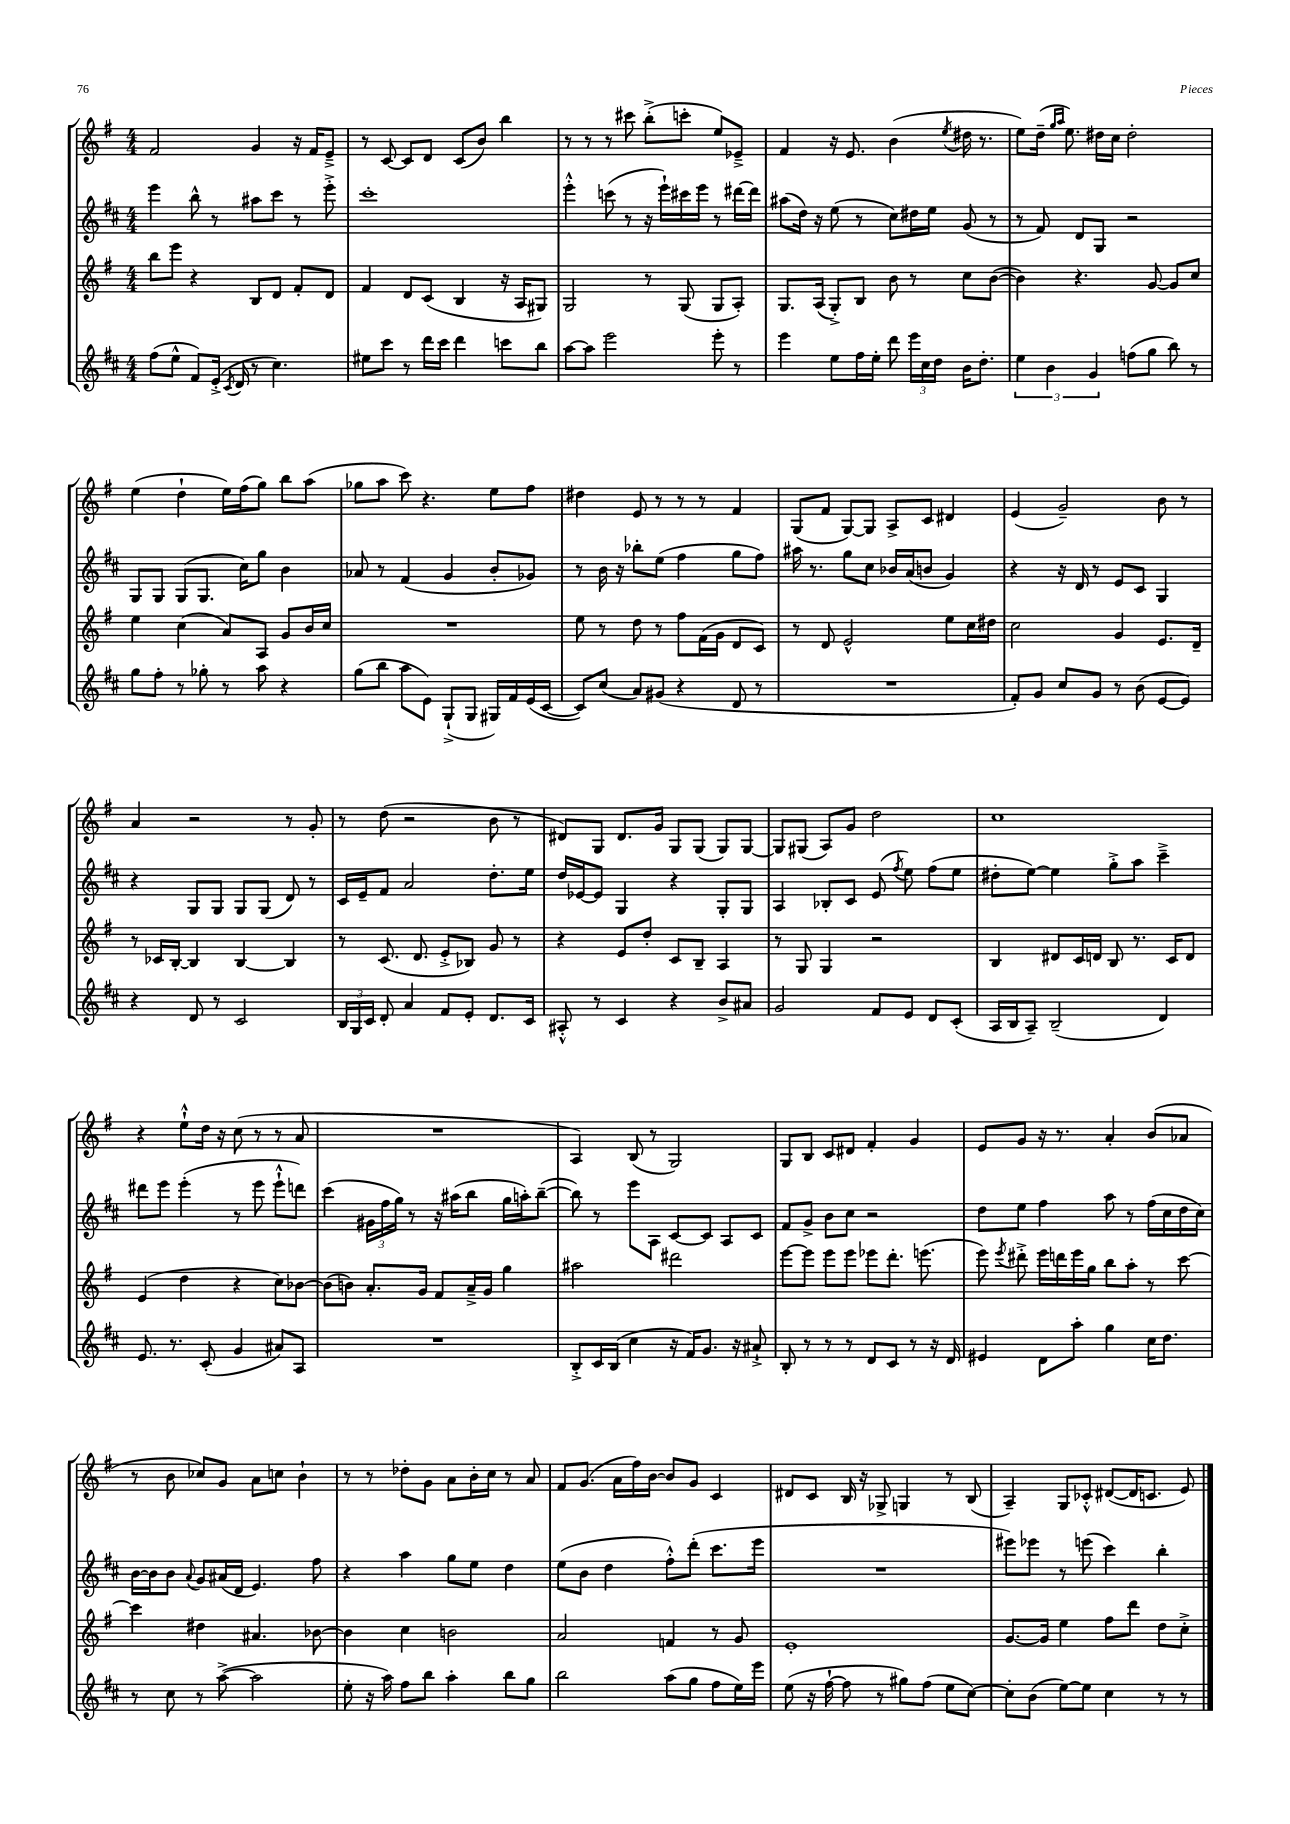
<<
\new StaffGroup <<
\new Staff = "s0" {
    \clef treble \key g \major \numericTimeSignature \time 4/4
    \autoBeamOff fis'2 g'4 r16 fis'16[ e'8]---> |
    r8 c'8~ c'8[ d'8] c'8[( b'8]) b''4 |
    r8 r8 r8 cis'''8 b''8[-.->( c'''8]-. e''8[) ees'8]---> |
    fis'4 r16 e'8. b'4( \acciaccatura { e''8 } dis''16 r8. |
    e''8[) d''16]--( \grace { g''16[ a''16] } e''8.) dis''16[ c''16] dis''2-. |
    e''4( d''4-! e''16[) fis''16( g''8]) b''8[ a''8]( |
    ges''8[ a''8] c'''8) r4. e''8[ fis''8] |
    dis''4 e'8 r8 r8 r8 fis'4 |
    g8[( fis'8] g8[~) g8] a8[-> c'8] dis'4 |
    e'4( g'2--) b'8 r8 |
    a'4 r2 r8 g'8-. |
    r8 d''8( r2 b'8 r8 |
    dis'8[) g8] dis'8.[ g'16] g8[ g8]( g8[) g8]~ |
    g8[ gis8]( a8[) g'8] d''2 |
    c''1 |
    r4 e''8[-!-^ d''16] r16 c''8( r8 r8 a'8 |
    R1 |
    a4) b8( r8 g2) |
    g8[ b8] c'8[ dis'8] fis'4-. g'4 |
    e'8[ g'8] r16 r8. a'4-. b'8[( aes'8] |
    r8 b'8 ces''8[) g'8] a'8[ c''8] b'4-! |
    r8 r8 des''8[-. g'8] a'8[ b'16-. c''16] r8 a'8 |
    fis'8[ g'8.]( a'16[ fis''16) b'16]~ b'8[ g'8] c'4 |
    dis'8[ c'8] b16 r16 ges8-> g4 r8 b8( |
    a4--) g8[ ces'8]-.-^ dis'8[~( dis'16 c'8.] e'8) \bar "|." |
}
\new Staff = "s1" {
    \clef treble \key d \major \numericTimeSignature \time 4/4
    \autoBeamOff e'''4 b''8-^ r8 ais''8[ cis'''8] r8 e'''8-.-> |
    cis'''1-. |
    e'''4-.-^ c'''8( r8 r16 e'''16[-!) cis'''16 e'''16] r8 dis'''16[~ dis'''16] |
    ais''8[( d''16]) r16 e''8( r8 cis''8[) dis''16 e''16] g'8( r8 |
    r8 fis'8) d'8[ g8] r2 |
    g8[ g8] g8[( g8.] cis''16[) g''8] b'4 |
    aes'8 r8 fis'4( g'4 b'8[-. ges'8]) |
    r8 b'16 r16 bes''8[-. e''8]( fis''4 g''8[ fis''8]) |
    ais''16 r8. g''8[ cis''8] bes'16[ a'16( b'8] g'4) |
    r4 r16 d'16 r8 e'8[ cis'8] g4 |
    r4 g8[ g8] g8[ g8]( d'8) r8 |
    cis'16[ e'16-- fis'8] a'2 d''8.[-. e''16] |
    d''16[ ees'16~ ees'8] g4 r4 g8[-. g8] |
    a4 bes8[-. cis'8] e'8( \acciaccatura { fis''8 } e''8) fis''8[( e''8] |
    dis''8[-. e''8]~) e''4 g''8[-.-> a''8] cis'''4---> |
    dis'''8[ e'''8] e'''4-.( r8 e'''8 e'''8[-!-^ d'''8]) |
    cis'''4( \tuplet 3/2 { gis'16[ fis''16 g''16]) } r8 r16 ais''16[( b''8] g''16[ a''16-.) b''8]~--( |
    b''8) r8 e'''8[ a8] cis'8[~ cis'8] a8[ cis'8] |
    fis'8[ g'8]-> b'8[ cis''8] r2 |
    d''8[ e''8] fis''4 a''8 r8 fis''16[( cis''16 d''16 cis''16]) |
    b'16[~ b'16 b'8] \appoggiatura { a'8 } g'8[ ais'16( d'16] e'4.) fis''8 |
    r4 a''4 g''8[ e''8] d''4 |
    e''8[( b'8] d''4 fis''8[-.-^) d'''8]-.( cis'''8.[ e'''16] |
    R1 |
    eis'''8[) ees'''8] r8 e'''8( cis'''4) b''4-. \bar "|." |
}
\new Staff = "s2" {
    \clef treble \key g \major \numericTimeSignature \time 4/4
    \autoBeamOff b''8[ e'''8] r4 b8[ d'8] fis'8[-. d'8] |
    fis'4 d'8[ c'8]( b4 r16 a16[ gis8]) |
    g2 r8 g8( g8[ a8]-.) |
    g8.[ a16]( g8[-.->) b8] b'8 r8 c''8[ b'8]~( |
    b'4) r4. g'8~ g'8[ c''8] |
    e''4 c''4( a'8[) a8] g'8[ b'16 c''16] |
    R1 |
    e''8 r8 d''8 r8 fis''8[ fis'16( g'16] d'8[ c'8]) |
    r8 d'8 e'2-^ e''8[ c''16 dis''16] |
    c''2 g'4 e'8.[ d'16]-- |
    r8 ces'16[ b16]~-. b4 b4~ b4 |
    r8 c'8.( d'8. e'8[-.-> bes8]) g'8 r8 |
    r4 e'8[ d''8]-. c'8[ b8]-- a4 |
    r8 g8 g4 r2 |
    b4 dis'8[ c'16 d'16] b8 r8. c'16[ d'8] |
    e'4( d''4 r4 c''8[) bes'8]~ |
    bes'8[( b'8]) a'8.[-. g'16] fis'8[ a'16---> g'16] g''4 |
    ais''2 dis'''2 |
    e'''8[~ e'''8] e'''8[ e'''8] ees'''8[ d'''8.]-. e'''8.( |
    e'''8) \acciaccatura { e'''8 } dis'''8-.-> e'''16[ d'''16 e'''16 g''16] b''8[ a''8]-. r8 c'''8~ |
    c'''4 dis''4 ais'4. bes'8~ |
    bes'4 c''4 b'2 |
    a'2 f'4 r8 g'8 |
    e'1-. |
    g'8.[~ g'16] e''4 fis''8[ d'''8] d''8[ c''8]-.-> \bar "|." |
}
\new Staff = "s3" {
    \clef treble \key d \major \numericTimeSignature \time 4/4
    \autoBeamOff fis''8[( e''8]-^ fis'8[) e'16]-.->( \acciaccatura { cis'8 } d'16 r8 cis''4.) |
    eis''8[ cis'''8] r8 d'''16[ cis'''16] d'''4 c'''8[ b''8] |
    a''8[~ a''8] e'''2 e'''8-. r8 |
    e'''4 e''8[ fis''16 e''16]-. d'''8 \tuplet 3/2 { e'''16[ cis''16 d''16] } b'16[ d''8.]-. |
    \tuplet 3/2 { e''4 b'4 g'4 } f''8[( g''8] b''8) r8 |
    g''8[ fis''8]-. r8 ges''8-. r8 a''8 r4 |
    g''8[( b''8] a''8[ e'8]) g8[-!->( g8] gis16[) fis'16 e'16( cis'16]~ |
    cis'8[) cis''8]( a'8[) gis'8]( r4 d'8 r8 |
    R1 |
    fis'8[-.) g'8] cis''8[ g'8] r8 b'8( e'8[~ e'8]) |
    r4 d'8 r8 cis'2 |
    \tuplet 3/2 { b16[ g16 cis'16] } d'8-. a'4 fis'8[ e'8]-. d'8.[ cis'16] |
    ais8-.-^ r8 cis'4 r4 b'8[-> ais'8] |
    g'2 fis'8[ e'8] d'8[ cis'8]-.( |
    a16[ b16 a8]--) b2--( d'4) |
    e'8. r8. cis'8-.( g'4 ais'8[) a8] |
    R1 |
    b8[-.-> cis'16 b16]( cis''4 r16 fis'16[) g'8.] r16 ais'8-!-> |
    b8-. r8 r8 r8 d'8[ cis'8] r8 r16 d'16 |
    eis'4 d'8[ a''8]-. g''4 cis''16[ d''8.] |
    r8 cis''8 r8 a''8~->( a''2 |
    e''8-. r16 a''16) fis''8[ b''8] a''4-. b''8[ g''8] |
    b''2 a''8[( g''8] fis''8[ e''16) e'''16] |
    e''8( r16 fis''16~-! fis''8 r8 gis''8[) fis''8]( e''8[ cis''8]~) |
    cis''8[-. b'8]( e''8[~) e''8] cis''4 r8 r8 \bar "|." |
}
>>
>>
\layout { \context { \Score \remove "Bar_number_engraver" } }
